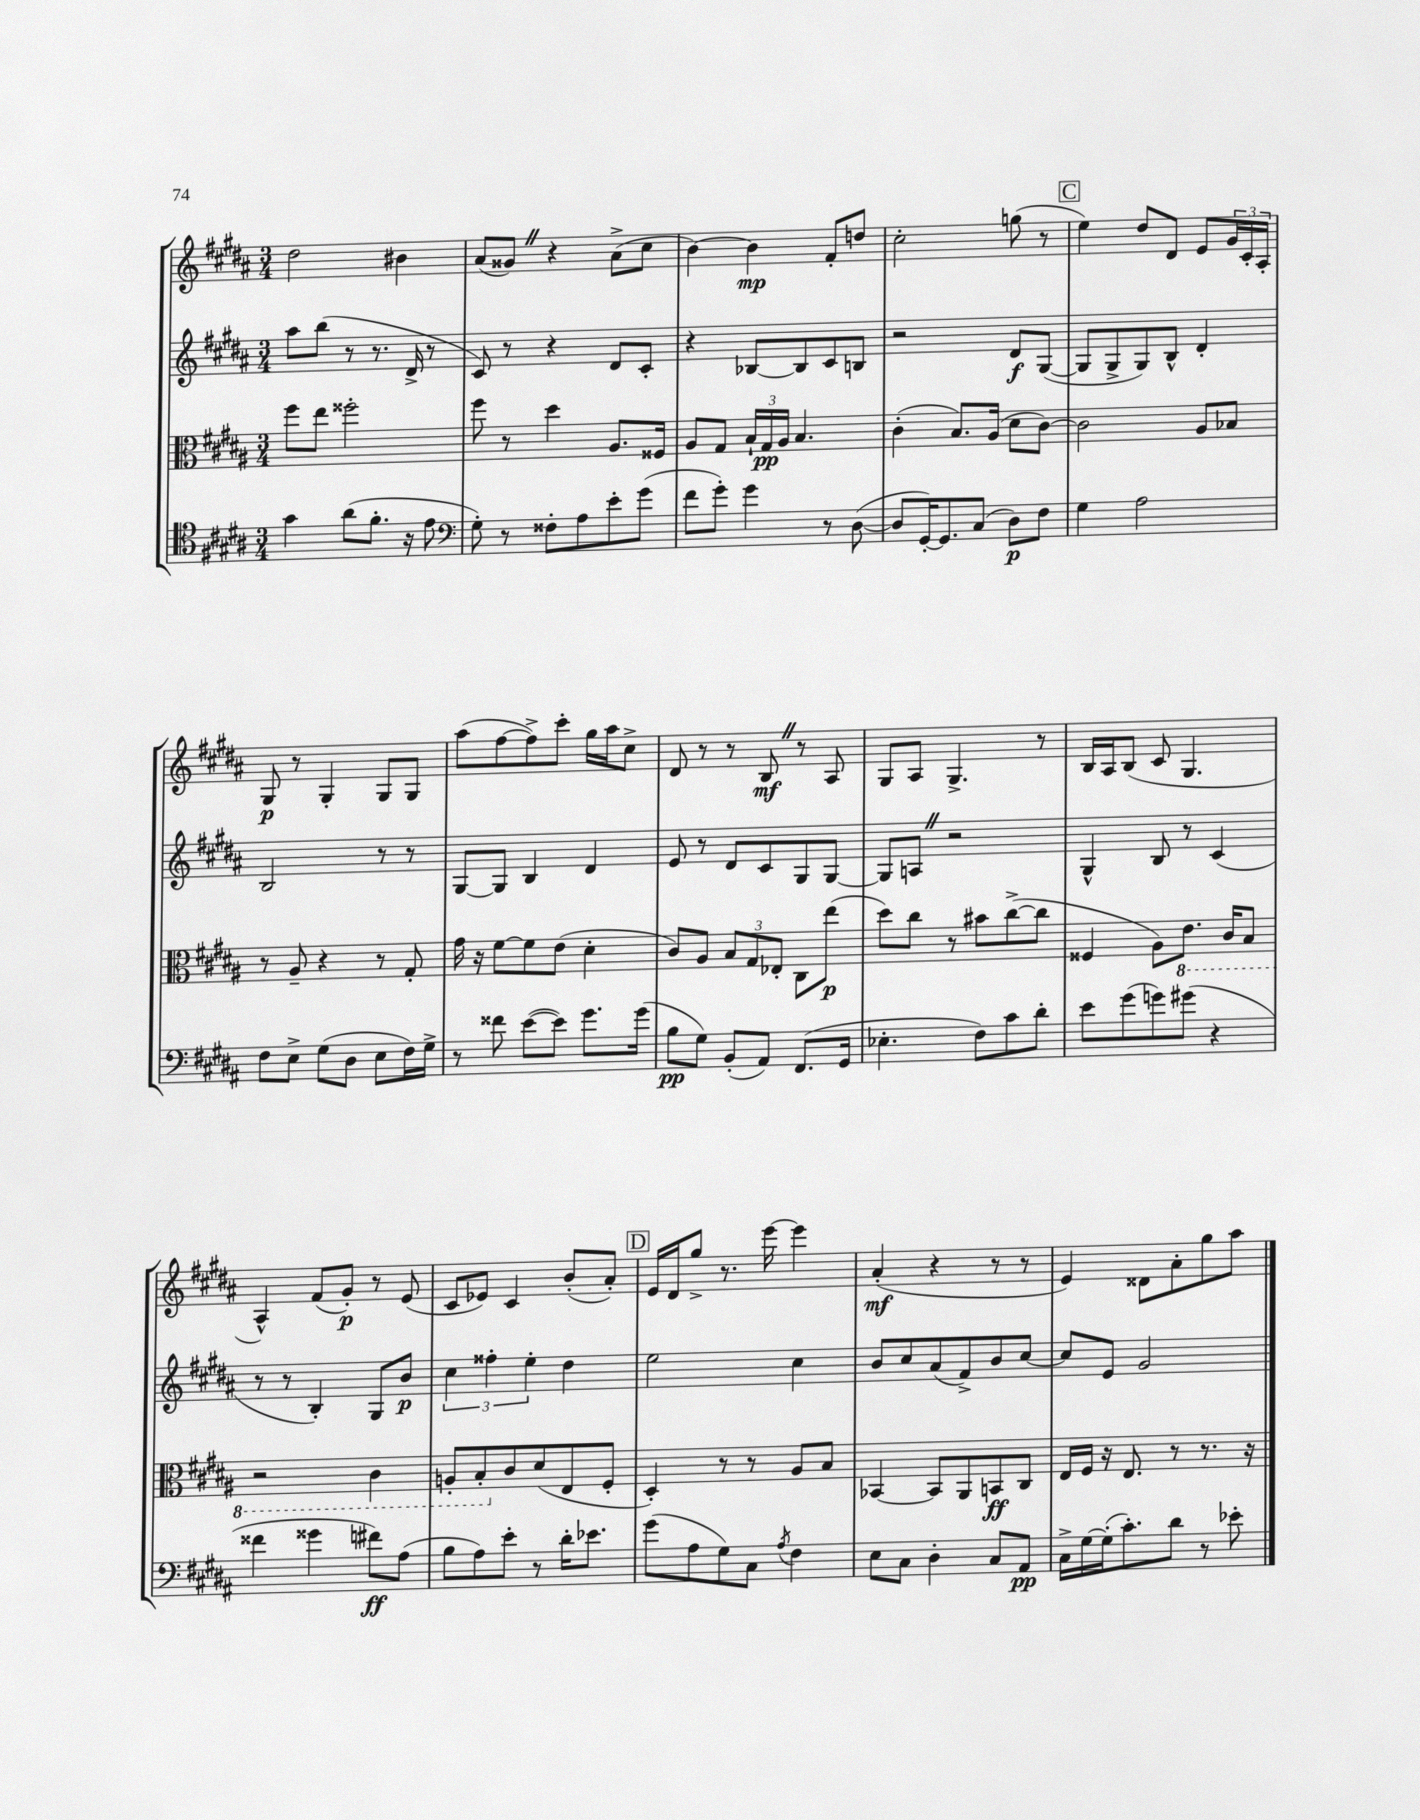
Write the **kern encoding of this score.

**kern	**kern	**kern	**kern
*staff4	*staff3	*staff2	*staff1
*clefC4	*clefC3	*clefG2	*clefG2
*k[f#c#g#d#a#]	*k[f#c#g#d#a#]	*k[f#c#g#d#a#]	*k[f#c#g#d#a#]
*M3/4	*M3/4	*M3/4	*M3/4
4g#	8ff#	8aa#	2dd#
.	8ee	(8bb	.
(8a#	2ff##'	8r	.
8.f#'	.	8.r	.
.	.	.	4b#
16r	.	16d#^	.
8e	.	8r	.
=	=	=	=
*clefF4	*	*	*
8G#')	8ff#	8c#)	(8a#
8r	8r	8r	8g##)
8F##'	4dd#	4r	4r
8A#	.	.	.
8e'	8.A#	8d#	(8a#^
(8g#	.	8c#'	8cc#
.	16F##	.	.
=	=	=	=
8f#	8A#	4r	[4b)
8g#')	8G#	.	.
4g#	24B`	[8B-	4b]
.	24G#	.	.
.	24A#	.	.
.	4.B	8B-]	.
8r	.	8c#	8f#'
([8D#	.	8B	8dd
=	=	=	=
8D#]	(4c#'	2r	2cc#'
[16GG#')	.	.	.
8.GG#]	.	.	.
.	8.B)	.	.
(8C#	.	.	.
.	(16A#	.	.
8D#)	8d#	8d#	(8gg
8F#	[8c#)	([8G#	8r
=	=	=	=
4G#	2c#]	8G#]	4ee)
.	.	8G#^	.
2A#	.	8G#)	8dd#
.	.	8B^^	8d#
.	8A#	4d#'	8e
.	8B-	.	24g#
.	.	.	24c#'
.	.	.	24A#'
=	=	=	=
8F#	8r	2B	8G#
8E^	8A#~	.	8r
(8G#	4r	.	4G#'
8D#	.	.	.
8E	8r	8r	8G#
16F#)	8G#'	8r	8G#
16G#^	.	.	.
=	=	=	=
8r	16g#	[8G#	(8aa#
.	16r	.	.
8f##	[8f#	8G#]	[8ff#
([8e	8f#]	4B	8ff#^])
8e])	(8e	.	8ccc#'
8.g#	4d#'	4d#	16gg#
.	.	.	16aa#
.	.	.	8cc#^
(16g#	.	.	.
=	=	=	=
8B	8c#)	8e	8d#
8G#)	8A#	8r	8r
(8BB'	12B	8d#	8r
.	12G#	.	.
8AA#)	.	8c#	8B
.	12E-'	.	.
(8.FF#	8C#	8G#	8r
.	(8ee	[8G#	8A#
16GG#	.	.	.
=	=	=	=
4.E-'	8dd#)	8G#]	8G#
.	8cc#	8A	8A#
.	8r	2r	4.G#^
8F#)	8b#	.	.
8c#	([8cc#^	.	.
8d#'	8cc#]	.	8r
=	=	=	=
8e	4F##	4G#^^	16B
.	.	.	16A#
(8g#	.	.	(8B
8g)	8A#)	8B	8c#
(8g#	8.E	8r	4.G#
4r	.	(4c#	.
.	16C#	.	.
.	8BB	.	.
=	=	=	=
4f##	2r	8r	4A#^^)
.	.	8r	.
4g##	.	4B')	(8f#
.	.	.	8g#')
8f#)	4C#	8G#	8r
(8A#	.	8b	(8e
=	=	=	=
8B	8AA'	6cc#	8c#
8A#)	8BB'	.	8e-)
.	.	6ff##'	.
8e'	8c#	.	4c#
.	.	6ee'	.
8r	(8d#	.	.
16d#'	8E	4dd#	(8b'
8.e-	.	.	.
.	8F#'	.	8a#')
=	=	=	=
(8g#	4D#')	2ee	16e
.	.	.	16d#
8A#	.	.	8gg#^
8G#)	8r	.	8.r
8C#	8r	.	.
.	.	.	[16eee
8qA#	.	.	.
4F#	8A#	4cc#	4eee]
.	8B	.	.
=	=	=	=
8E	[4BB-	8b	(4a#'
8C#	.	8cc#	.
4D#'	8BB-]	(8a#	4r
.	8AA#	8f#^)	.
8C#	8BB	8b	8r
8AA#	8C#	[8cc#	8r
=	=	=	=
16C#^	16E	8cc#]	4e)
[16G#	16F#	.	.
(16G#']	16r	8e	.
8.c#')	8.E	.	.
.	.	2g#	8d##
8d#	8r	.	8a#'
8r	8.r	.	8gg#
8e-'	.	.	8aa#
.	16r	.	.
==	==	==	==
*-	*-	*-	*-
